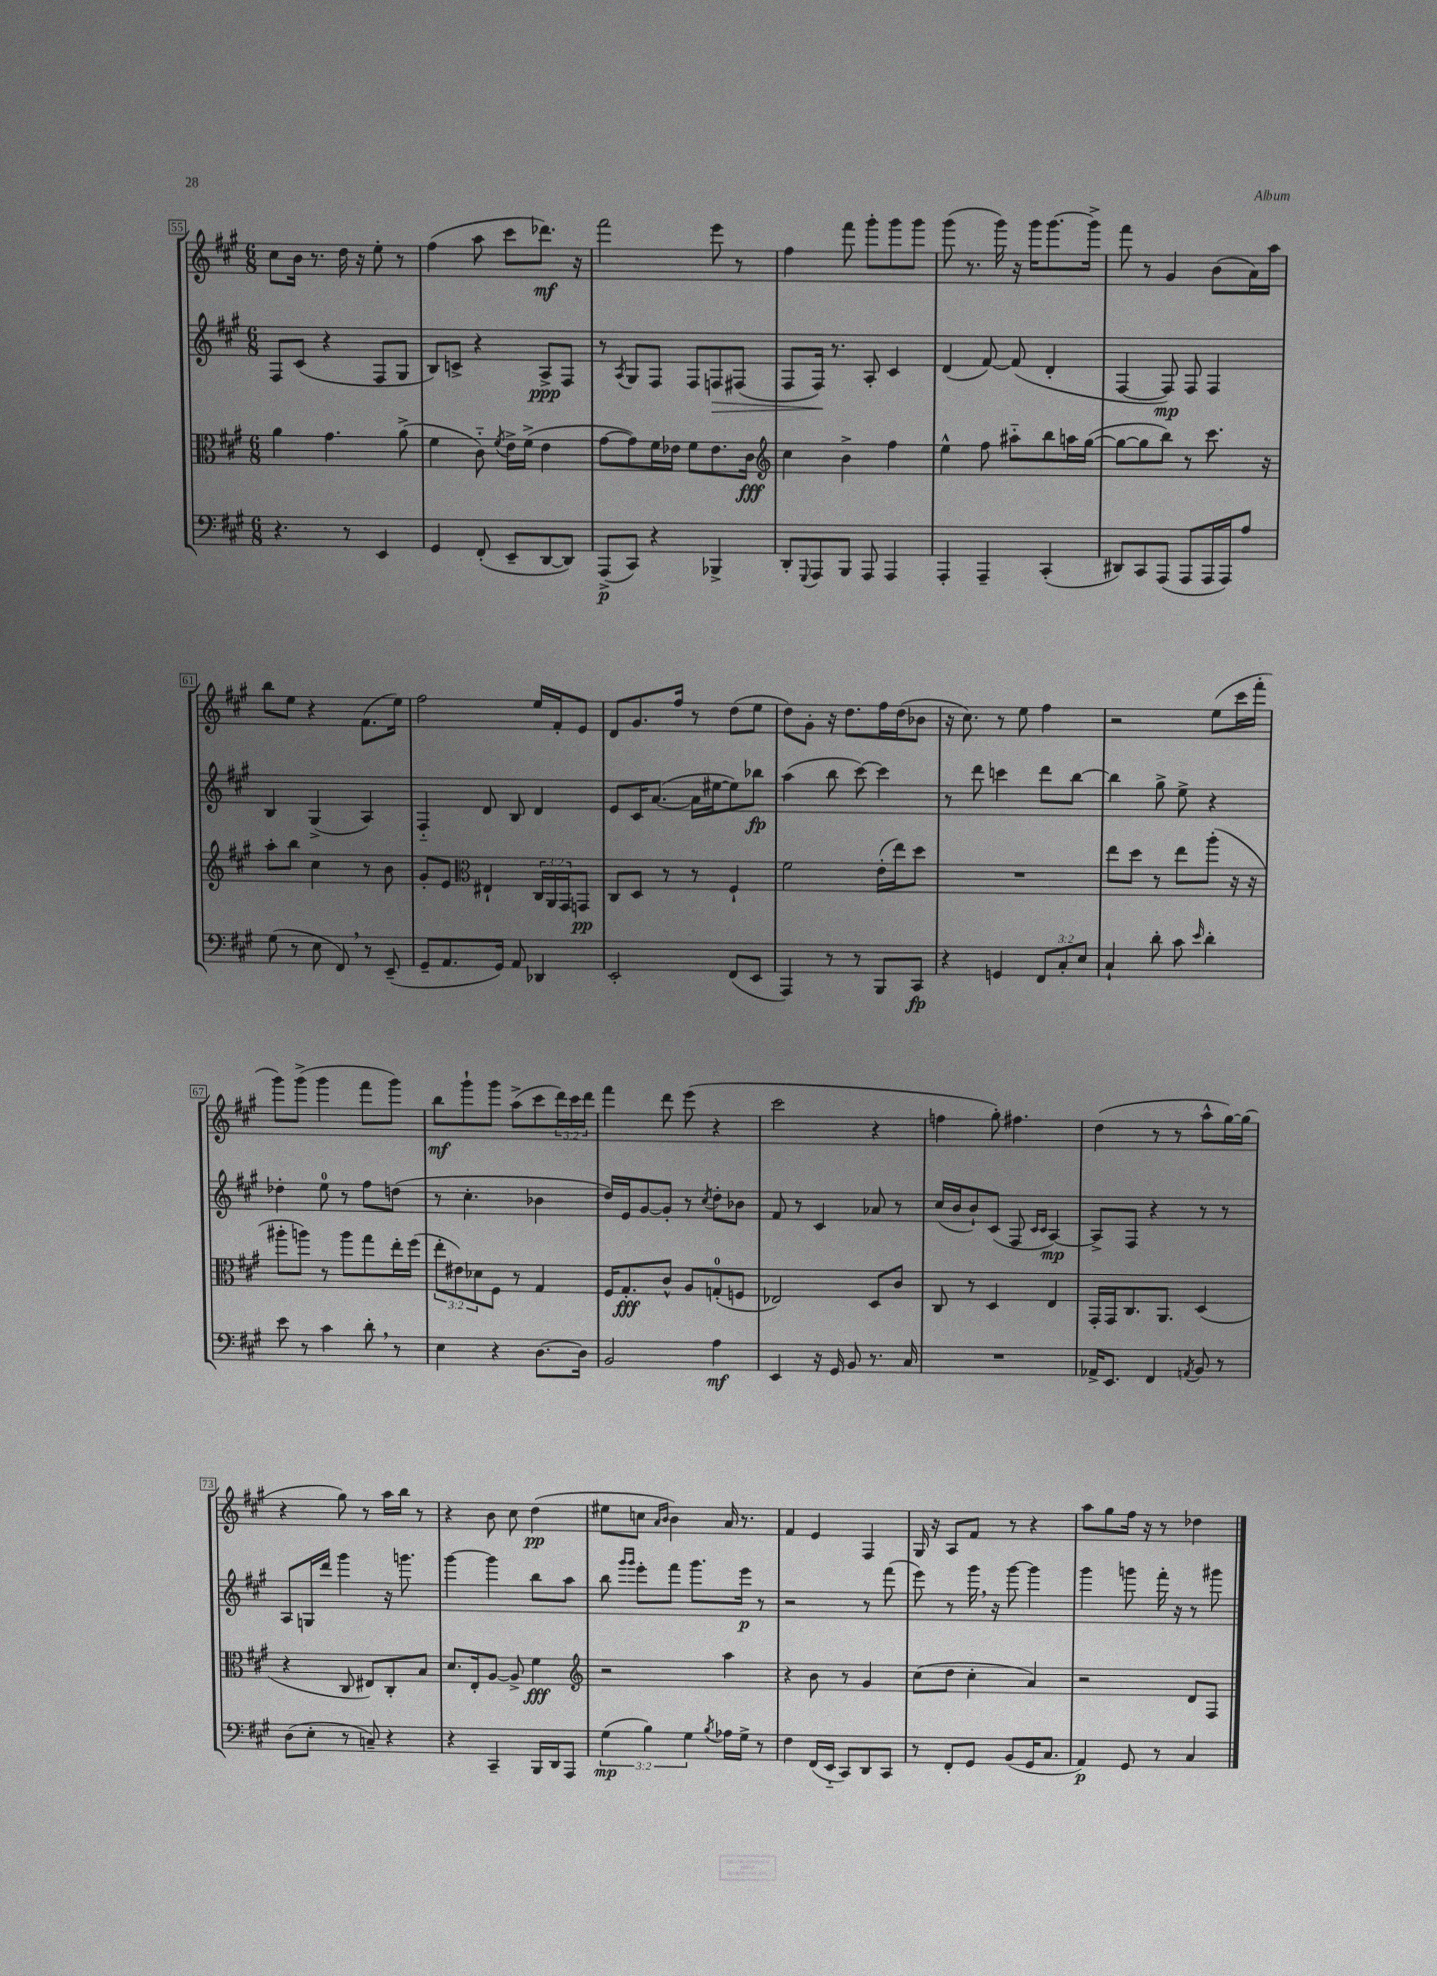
<<
\new StaffGroup <<
\new Staff = "s0" {
    \clef treble \key a \major \numericTimeSignature \time 6/8 \override Staff.TupletNumber.text = #tuplet-number::calc-fraction-text
    cis''8 b'16 r8. d''16 r16 e''8-. r8 |
    fis''4( a''8 cis'''8 des'''8.\mf) r16 |
    fis'''2 e'''8 r8 |
    fis''4 fis'''8 gis'''8-. gis'''8 gis'''8 |
    gis'''8( r8. gis'''16) r16 gis'''16 gis'''8.~ gis'''16-> |
    fis'''8 r8 gis'4 b'8( a'16) a''16 |
    b''8 e''8 r4 fis'8.( e''16) |
    fis''2 e''16 fis'16-. e'8 |
    d'8 gis'8. fis''16 r8 d''8( e''8 |
    d''8) gis'8-. r16 d''8. fis''16 d''16( bes'8 |
    r16 cis''8.) r8 e''8 fis''4 |
    r2 e''8( cis'''16 fis'''16-. |
    gis'''8) gis'''8->( gis'''4 fis'''8 gis'''8) |
    b''8\mf gis'''8-! gis'''8 a''8->( cis'''8 \tuplet 3/2 { d'''16) cis'''16 d'''16 } |
    fis'''4 d'''8 e'''8( r4 |
    cis'''2 r4 |
    f''4 gis''8-.) fis''4. |
    d''4( r8 r8 a''8-^ gis''16~) gis''16( |
    r4 gis''8) r8 a''16 b''16 r8 |
    r4 b'8 cis''8 d''4\pp( |
    eis''8 c''8 \grace { a'16 b'16 } b'4) a'16 r8. |
    fis'4 e'4 fis4 |
    gis16 r16 a8 fis'8 r8 r4 |
    a''8 gis''8 fis''16 r16 r8 des''4 \bar "|." |
}
\new Staff = "s1" {
    \clef treble \key a \major \numericTimeSignature \time 6/8
    fis8 cis'8( r4 fis8 gis8 |
    b8) c'8-> r4 a8->\ppp fis8 |
    r8 \acciaccatura { a8 } gis8 fis8 fis8 f8\> fis8( |
    fis8 fis16\!) r8. a8-. cis'4 |
    d'4( fis'8~) fis'8( d'4-. |
    fis4~ fis8\mp) fis8 fis4 |
    b4 gis4->( a4) |
    fis4-_ d'8 b8 d'4 |
    e'8 cis'16 a'8.~( a'16 eis''16~ eis''8) bes''8\fp |
    a''4( b''8 cis'''8~) cis'''4 |
    r8 d'''8 c'''4 d'''8 b''8~ |
    b''4 gis''8-> e''8-> r4 |
    des''4-. e''8-0 r8 fis''8 d''8( |
    r8 cis''4.-. bes'4 |
    d''16) e'16 gis'8~ gis'8-. r8 \acciaccatura { cis''8 } d''8-. bes'8 |
    fis'8 r8 cis'4 aes'8 r8 |
    cis''16( b'16 b'8-!) cis'8( fis8 \grace { cis'16 cis'16 } a4~\mp) |
    a8-> fis8 r4 r8 r8 |
    a8 g16 d'''16 gis'''4 r16 g'''8. |
    gis'''4~ gis'''4 b''8 a''8 |
    b''8 \grace { gis'''16 gis'''16 } e'''8-. fis'''8 gis'''8. e'''16\p r8 |
    r2 r8 fis'''8( |
    e'''8) r8 gis'''16 \breathe r16 gis'''8~ gis'''4 |
    gis'''4 g'''8 fis'''16-. r16 r8 gis'''8 \bar "|." |
}
\new Staff = "s2" {
    \clef alto \key a \major \numericTimeSignature \time 6/8 \override Staff.TupletNumber.text = #tuplet-number::calc-fraction-text
    a'4 gis'4. a'8->( |
    fis'4 cis'8-_) \acciaccatura { fis'8 } e'16-> fis'16->( e'4 |
    gis'8~ gis'8) fis'16 ees'16 fis'8 ees'8. cis'16\fff |
    \clef treble cis''4 b'4-> fis''4 |
    e''4-^ fis''8 ais''8-_ b''8 a''16 gis''16~( |
    gis''8~ gis''8 b''8) r8 cis'''8. r16 |
    a''8-. b''8 cis''4 r8 b'8 |
    gis'8-. e'8 \clef alto eis4-! \tuplet 3/2 { cis16 a,16 gis,16 } g,8\pp |
    cis8 d8 r8 r8 fis4-! |
    fis'2 e'16-.( e''16) d''8 |
    R2. |
    e''8 d''8 r8 e''8 a''8-.( r16 r16 |
    ais''8-. a''8) r8 a''8 gis''8 e''16-. fis''16( |
    \tuplet 3/2 { e''8-. eis'8) des'8 } fis8 r8 gis4 |
    fis16 gis8.-.\fff cis'8-^ a8 g8-0-.( f8 |
    ees2) d8 cis'8 |
    cis8 r8 d4 e4 |
    gis,16-. gis,16 cis8. a,8. d4( |
    r4 cis8 eis8) cis8-. b8 |
    d'8. e16-. a8~ a8-> fis'4\fff |
    \clef treble r2 a''4 |
    r4 b'8 r8 gis'4 |
    cis''8( d''8 cis''4-. a'4) |
    r2 d'8 fis8 \bar "|." |
}
\new Staff = "s3" {
    \clef bass \key a \major \numericTimeSignature \time 6/8 \override Staff.TupletNumber.text = #tuplet-number::calc-fraction-text
    r4. r8 e,4 |
    gis,4 fis,8-.( e,8-- d,8~ d,8) |
    a,,8->\p( cis,8) r4 bes,,4-> |
    d,8-. \appoggiatura { gis,,8 } a,,8 b,,8 a,,8 a,,4 |
    a,,4-. a,,4-- cis,4-.( |
    dis,8) cis,8 a,,8( a,,8 a,,16 a,,16) a8 |
    gis8( r8 e8 fis,8) \breathe r8 e,8--( |
    gis,8-- a,8. gis,16) a,8 des,4 |
    e,2-. fis,8( e,8 |
    a,,4) r8 r8 b,,8 cis,8\fp |
    r4 g,4 \tuplet 3/2 { fis,8 cis8-. e8 } |
    cis4-! d'8-. cis'8 \grace { e'16 } d'4-. |
    e'8 r8 cis'4 d'8-. \breathe r8 |
    e4 r4 d8.~ d16 |
    b,2 a4\mf |
    e,4 r16 gis,16 b,8 r8. cis16 |
    R2. |
    aes,16-> e,8. fis,4 \acciaccatura { a,8 } b,8 r8 |
    d8( e8-. r8 c8--) r4 |
    r4 cis,4-- b,,16 d,16 a,,8 |
    \tuplet 3/2 { gis4\mp( b4) gis4 } \acciaccatura { b8 } aes16 gis16-> r8 |
    fis4 fis,16( e,16-_ cis,8) d,8 cis,8 |
    r8 fis,8-. gis,8 b,8( gis,16 cis8. |
    a,4\p) gis,8 r8 cis4 \bar "|." |
}
>>
>>
\layout { \context { \Score currentBarNumber = #55 \override BarNumber.stencil = #(make-stencil-boxer 0.1 0.3 ly:text-interface::print) } }
